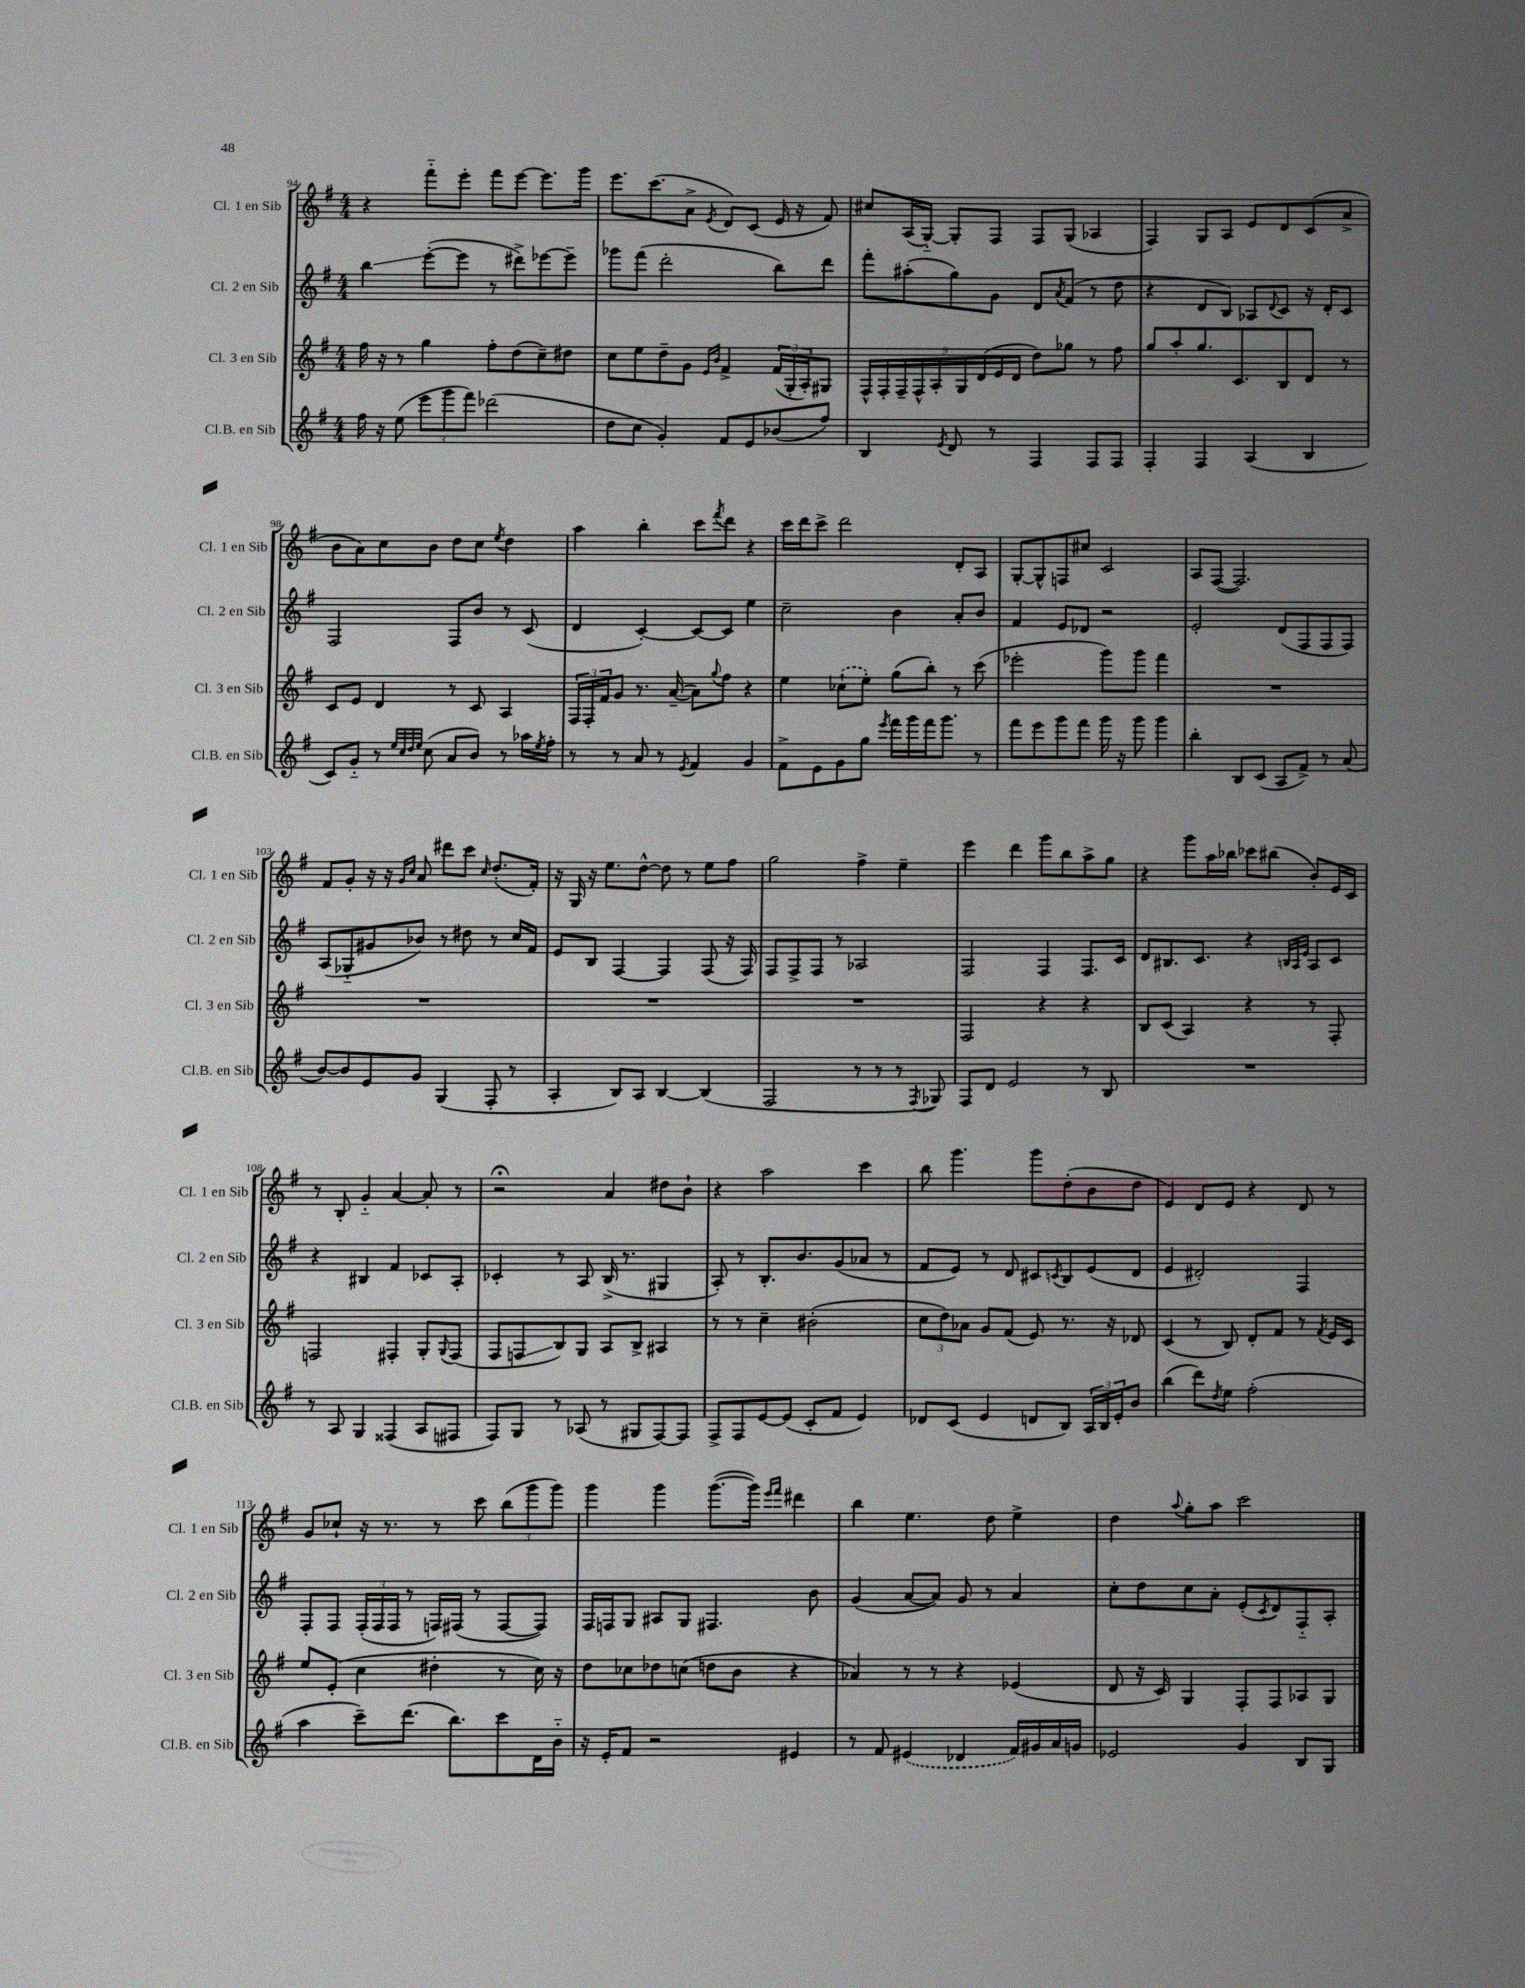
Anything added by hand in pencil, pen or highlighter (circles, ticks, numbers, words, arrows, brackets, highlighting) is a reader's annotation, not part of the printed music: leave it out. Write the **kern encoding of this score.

**kern	**kern	**kern	**kern
*staff4	*staff3	*staff2	*staff1
*clefG2	*clefG2	*clefG2	*clefG2
*k[f#]	*k[f#]	*k[f#]	*k[f#]
*M4/4	*M4/4	*M4/4	*M4/4
16ff#	16ff#	4bb	4r
16r	16r	.	.
(8ee	8r	.	.
12eee	4gg	([8eee'	8fff#'~
12ggg	.	.	.
.	.	8eee]	8eee'
12fff#)	.	.	.
(2ddd-	8ff#'	8r	8fff#
.	(8dd	8ddd#^)	[8eee
.	8cc~)	[8eee-	8.eee]
.	8dd#	8eee-~]	.
.	.	.	16ggg
=	=	=	=
8dd	8cc	8ggg-	8.eee
8cc	8ee	(8fff#	.
.	.	.	(8.ccc
4g')	8dd~	2ddd'	.
.	8g	.	8a^
.	16qqe	.	.
.	16qqb	.	8qe
8f#	4f#^	.	8d)
8e	.	.	(8c
(8b-	(24f#	8bb)	16e
.	24G'	.	.
.	.	.	16r
.	24A')	.	.
8ff#)	8G#	8ddd	8f#)
=	=	=	=
4B	18F#^^	8fff#'	8cc#
.	18F#'	.	.
.	18F#~	.	.
.	.	(8aa#'	(16A
.	18F#^^	.	.
.	.	.	[16G'~)
.	18A'	.	.
8qe	.	.	.
8d	.	8gg)	8G']
.	18G	.	.
.	(18d	.	.
8r	.	8g	8F#
.	18e	.	.
.	18d	.	.
4F#	8dd)	8d	8F#
.	.	8qa	.
.	8gg-	(8f#	(8G
8F#	8r	8r	4A-
8F#	8ff#	8dd	.
=	=	=	=
4F#'	8gg	4r	4F#)
.	8aa'	.	.
4F#	8.gg	8d	8G
.	.	8B)	8A
.	8.c	.	.
(4A	.	8A-	8e
.	.	8qqd	.
.	8B	8c	8d
4B	8d	16r	(8c
.	.	16d'	.
.	8r	8c	8a^
=	=	=	=
8c)	8c	2F#	8b
8g'~	8e	.	8a)
8r	4d	.	8cc
32qqee	.	.	.
32qqcc	.	.	.
32qqdd	.	.	.
32qqee	.	.	.
(8cc	.	.	8b
8a	8r	8F#	8dd
8b)	8c	8b	8cc
.	.	.	8qee
8r	4A	8r	4dd
16aa-	.	(8c	.
8qee	.	.	.
16ff#'	.	.	.
=	=	=	=
8r	24F#	4d	4aa
.	24F#'	.	.
.	24f#	.	.
8r	8g	.	.
8a	8.r	[4c')	4bb'
8r	.	.	.
.	([16a~	.	.
8qe	.	.	.
4f#	8a])	8c_	8ccc
.	8qqgg	.	8qfff#
.	8ff#	8c]	8ddd
4g	4r	4ee	4r
=	=	=	=
8f#^	4ee	2cc~	16ccc
.	.	.	16ddd
8e	.	.	8ccc^
8g	(8cc-`	.	2ddd
8gg	8ee')	.	.
8qeee	.	.	.
16fff#	(8gg	4b	.
16ggg	.	.	.
16fff#	8bb')	.	.
8.ggg	.	.	.
.	8r	8a'	8d'
8r	(8ccc	8b	8A
=	=	=	=
8fff#	2eee-'	4f#	[8G'
8eee	.	.	8G^^]
8ggg	.	8e	8F
8fff#	.	8d-	8cc#
16ggg	8ggg)	2r	2c
16r	.	.	.
8ggg	8ggg	.	.
4ggg	4fff#	.	.
=	=	=	=
4bb'	1r	2e'	8A
.	.	.	([8F#
8B	.	.	2.F#])
(8c	.	.	.
8A	.	(8d	.
8f#^)	.	8F#	.
8r	.	8F#	.
(8a	.	8F#)	.
=	=	=	=
[8b)	1r	(8A	8f#
8b]	.	8G-'~	8g'
8e	.	8g#	16r
.	.	.	16r
.	.	.	16qqg
.	.	.	16qqcc
8g	.	8b-)	8a
(4G	.	8r	8ddd#
.	.	8dd#	8ccc
.	.	.	16qqcc
8F#'	.	8r	(8.dd'
8r	.	16cc	.
.	.	16f#	16f#')
=	=	=	=
4A'	1r	8e	16r
.	.	.	16G
.	.	8B	16r
.	.	.	8.ee
8B)	.	[4F#	.
8A	.	.	[8dd^^
[4B	.	4F#]	8dd]
.	.	.	8r
(4B]	.	(8F#	8ee
.	.	16r	8ff#
.	.	16F#)	.
=	=	=	=
2F#	1r	8F#	2gg
.	.	8F#^	.
.	.	8F#	.
.	.	8r	.
8r	.	2A-	4ff#^
8r	.	.	.
8r	.	.	4ee~
8qF#	.	.	.
8G-)	.	.	.
=	=	=	=
8F#	2F#	2F#	4eee
8d	.	.	.
2e	.	.	4ddd
.	4r	4F#	8ggg
.	.	.	8bb
8r	4r	8.F#	8aa^
8B	.	.	8gg
.	.	16c	.
=	=	=	=
1r	8B	8d	4r
.	(8c	8.B#	.
.	4A)	.	8ggg
.	.	8.c	.
.	.	.	16aa
.	.	.	16bb-
.	4r	4r	8ccc-
.	.	.	(8bb#
.	.	32qqB	.
.	.	32qqA	.
.	.	32qqe	.
.	8r	8A	8b')
.	8F#'	8c	16e
.	.	.	16c
=	=	=	=
8r	2F	4r	8r
8A	.	.	8B'
4G	.	4B#	4g'~
(4F##	4F#'	4f#	[4a
8A	8G'	8c-	8a']
.	8qqG	.	.
8F#	(8F#	8A'	8r
=	=	=	=
8F#)	8F#	4c-'	2r;
8G	8F	.	.
8r	8B)	8r	.
(8A-	8G	8A	.
8r	8A	(16B^	4a
.	.	8.r	.
8G#	8B^	.	.
[8F#)	4A#	4G#	8dd#
8F#]	.	.	8b`
=	=	=	=
8F#^	8r	8A')	4r
8F#	8r	8r	.
[8e	4cc~	8.B'	2aa
(8e]	.	.	.
.	.	8.b	.
8c'	(2b#'	.	.
8f#	.	(8g	.
4e)	.	8a-	4ccc
.	.	8r	.
=	=	=	=
8d-	12cc	8f#	8bb
.	12dd)	.	.
(8c	.	8e)	4.ggg
.	12a-	.	.
4e	8g	8r	.
.	(8f#	8d	.
8d	8e)	8c#	8ggg
.	.	8qc	.
8B)	8.r	8B	(8dd'
24A	.	(8e	8b
24B	.	.	.
.	16r	.	.
24e'	.	.	.
8b	8d-	8d	8dd
=	=	=	=
(4bb	(4c	4e	4e)
8ddd)	8r	2d#')	8d
8qdd	.	.	.
8ee	8B)	.	8e
(2ff#'	8d'	.	4r
.	8f#	.	.
.	8r	4F#	8d
.	8qf#	.	.
.	16e	.	8r
.	16c	.	.
=	=	=	=
4aa	8ee	8F#'	8g
.	(8e'	8F#	8cc-`
8ccc~)	4cc	(24F#'	16r
.	.	24F#	.
.	.	.	8.r
.	.	24F#	.
(8.ddd	.	8r	.
.	4dd#'	16F)	8r
8.bb)	.	(16F#	.
.	.	8r	8ccc
8ccc	8r	[8F#	(12bb
.	.	.	12ggg
16d	16cc)	8F#])	.
.	.	.	12ggg)
16b'~	16r	.	.
=	=	=	=
16r	8dd	16F#	4ggg
16e'	.	16F	.
8f#	8cc-	8G	.
2r	8dd-	8A#	4ggg
.	(8cc	8G	.
.	8dd	4.F#	([8.ggg
.	8b	.	.
.	.	.	16ggg])
.	.	.	16qqeee
.	.	.	16qqfff#
4e#	4r	.	4ddd#
.	.	8b	.
=	=	=	=
8r	4a-)	(4g	4bb
8f#	.	.	.
(4e#	8r	[8a	4.ee
.	8r	8a])	.
4d-	4r	8g	.
.	.	8r	8dd
16f#)	(4e-	4a	4ee^
16g#	.	.	.
16a	.	.	.
16g	.	.	.
=	=	=	=
2e-	8d	8cc'	4dd
.	16r	8dd	.
.	16c)	.	.
.	.	.	8qqaa
.	4G	8cc	8gg'
.	.	8a'	8aa
4g	8F#'	(8e'	2ccc
.	.	8qc	.
.	8F#	8d)	.
8B	8A-	8F#'~	.
8G	8G	8A'	.
==	==	==	==
*-	*-	*-	*-
